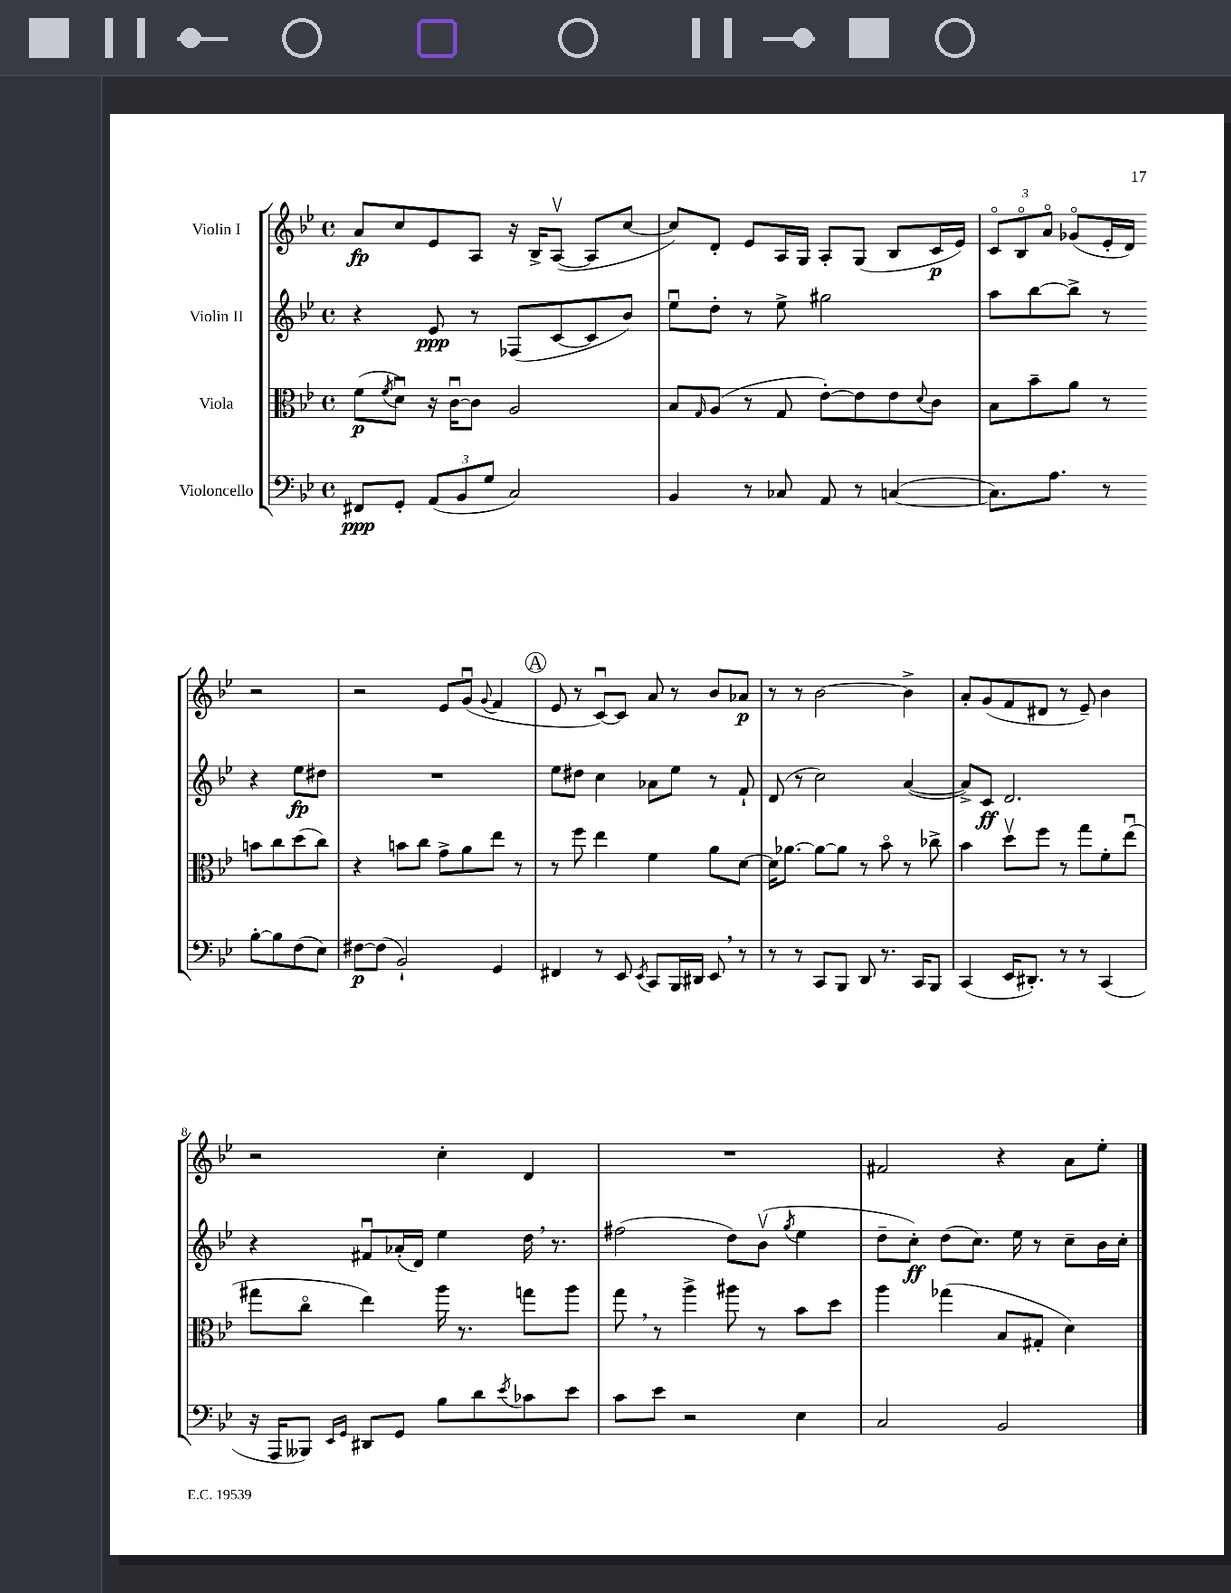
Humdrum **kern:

**kern	**kern	**kern	**kern
*staff4	*staff3	*staff2	*staff1
*clefF4	*clefC3	*clefG2	*clefG2
*k[b-e-]	*k[b-e-]	*k[b-e-]	*k[b-e-]
*M4/4	*M4/4	*M4/4	*M4/4
*met(c)	*met(c)	*met(c)	*met(c)
8FF#/L	(8f\L	4r	8a/L
.	8qf/	.	.
8GG'/J	8du\J)	.	8cc/
(12AA/L	16r	8e-/	8e-/
.	[16cu\LK	.	.
12BB-/	.	.	.
.	8c\]J	8r	8A/J
12G/J	.	.	.
2C/)	2A/	(8F-/L	16r
.	.	.	16B-^/LK
.	.	[8c/	([8Av/J
.	.	8c/]	8A/]L
.	.	8b-/J)	[8cc/J
=	=	=	=
4BB-/	8B-/L	8ee-u\L	8cc/]L)
.	16qqG/	.	.
.	(8A/J	8dd'\J	8d'/J
8r	8r	8r	8e-/L
8C-/	8G/	8ee-^\	16A/L
.	.	.	16G/JJ
8AA/	[8e-'\L)	2gg#\	8A'/L
8r	8e-\]	.	(8G/J
([4C/	8e-\	.	8B-/L
.	8qqd/	.	.
.	8c\J	.	16c/L
.	.	.	16e-/JJ)
=	=	=	=
8.C\]L)	8B-\L	8aa\L	12co/L
.	.	.	12B-o/
.	8b-~\	[8bb-\	.
.	.	.	12ao/J
8.A\J	.	.	.
.	8a\J	8bb-^\]J	(8g-o/L
8r	8r	8r	16e-'/L
.	.	.	16d/JJ)
[8B-'\L	8b\L	4r	2r
8B-\]	8cc\	.	.
(8F\	(8dd\	8ee-\L	.
8E-\J)	8cc\J)	8dd#\J	.
=	=	=	=
[8F#\L	4r	1r	2r
(8F#\]J	.	.	.
2BB-`/)	8b\L	.	.
.	8cc\J	.	.
.	8g^\L	.	8e-/L
.	8a\	.	(8gu/J
.	.	.	8qqg/
4GG/	8ee-\J	.	4f/
.	8r	.	.
=	=	=	=
4FF#/	8r	8ee-\L	8e-/
.	8ff\	8dd#\J	8r
8r	4ee-\	4cc\	[8cu/L)
8EE-/	.	.	8c/]J
8qEE-/	.	.	.
8CC/L	4f\	8a-\L	8a/
16BBB-/L	.	8ee-\J	8r
16DD#/JJ	.	.	.
8EE-/	8a\L	8r	8b-/L
8r	[8d\J	8f`/	8a-/J
=	=	=	=
8r	16d\]LK	(8d/	8r
.	[8.a-\J	.	.
8r	.	8r	8r
8CC/L	8a-\_L	2cc\)	[2b-\
8BBB-/J	8a-\]J	.	.
8DD/	8r	.	.
8.r	8b-o\	.	.
.	8r	([4a/	4b-^\]
16CC/LK	.	.	.
8BBB-/J	8cc-^\	.	.
=	=	=	=
(4CC/	4b-\	8a^/]L)	8a'/L
.	.	8c/J	(8g/
16EE-/LK	8ddv\L	2.d/	8f/
8.DD#'/J)	.	.	.
.	8ff\J	.	8d#/J
8r	8r	.	8r
8r	8gg\L	.	8e-~/)
(4CC/	8f'\	.	4b-\
.	(8ee-u\J	.	.
=	=	=	=
16r	8gg#\L	4r	2r
16AAA/LK	.	.	.
8BBB--/J)	8cco\J	.	.
16qqEE-/LL	.	.	.
16qqGG/JJ	.	.	.
8DD#/L	4ee-\)	8f#u/L	.
8GG/J	.	(16a-'/L	.
.	.	16d/JJ)	.
8B-\L	16aa\	4ee-\	4cc'\
.	8.r	.	.
8d\	.	.	.
8qe-/	.	.	.
8c-\	8gg\L	16dd\	4d/
.	.	8.r	.
8e-\J	8aa\J	.	.
=	=	=	=
8c\L	8gg\	(2ff#\	1r
8e-\J	8r	.	.
2r	4aa^\	.	.
.	8aa#\	8dd\L)	.
.	8r	(8b-v\J	.
.	.	8qgg/	.
4E-\	8b-\L	4ee-\	.
.	8dd\J	.	.
=	=	=	=
2C/	4aa\	8dd~\L	2f#/
.	.	8cc'\J)	.
.	(4gg-\	(8dd\L	.
.	.	8.cc\J)	.
2BB-/	8B-/L	.	4r
.	.	16ee-\	.
.	8G#'/J	8r	.
.	4d\)	8cc~\L	8a\L
.	.	16b-\L	8ee-'\J
.	.	16cc'\JJ	.
==	==	==	==
*-	*-	*-	*-
